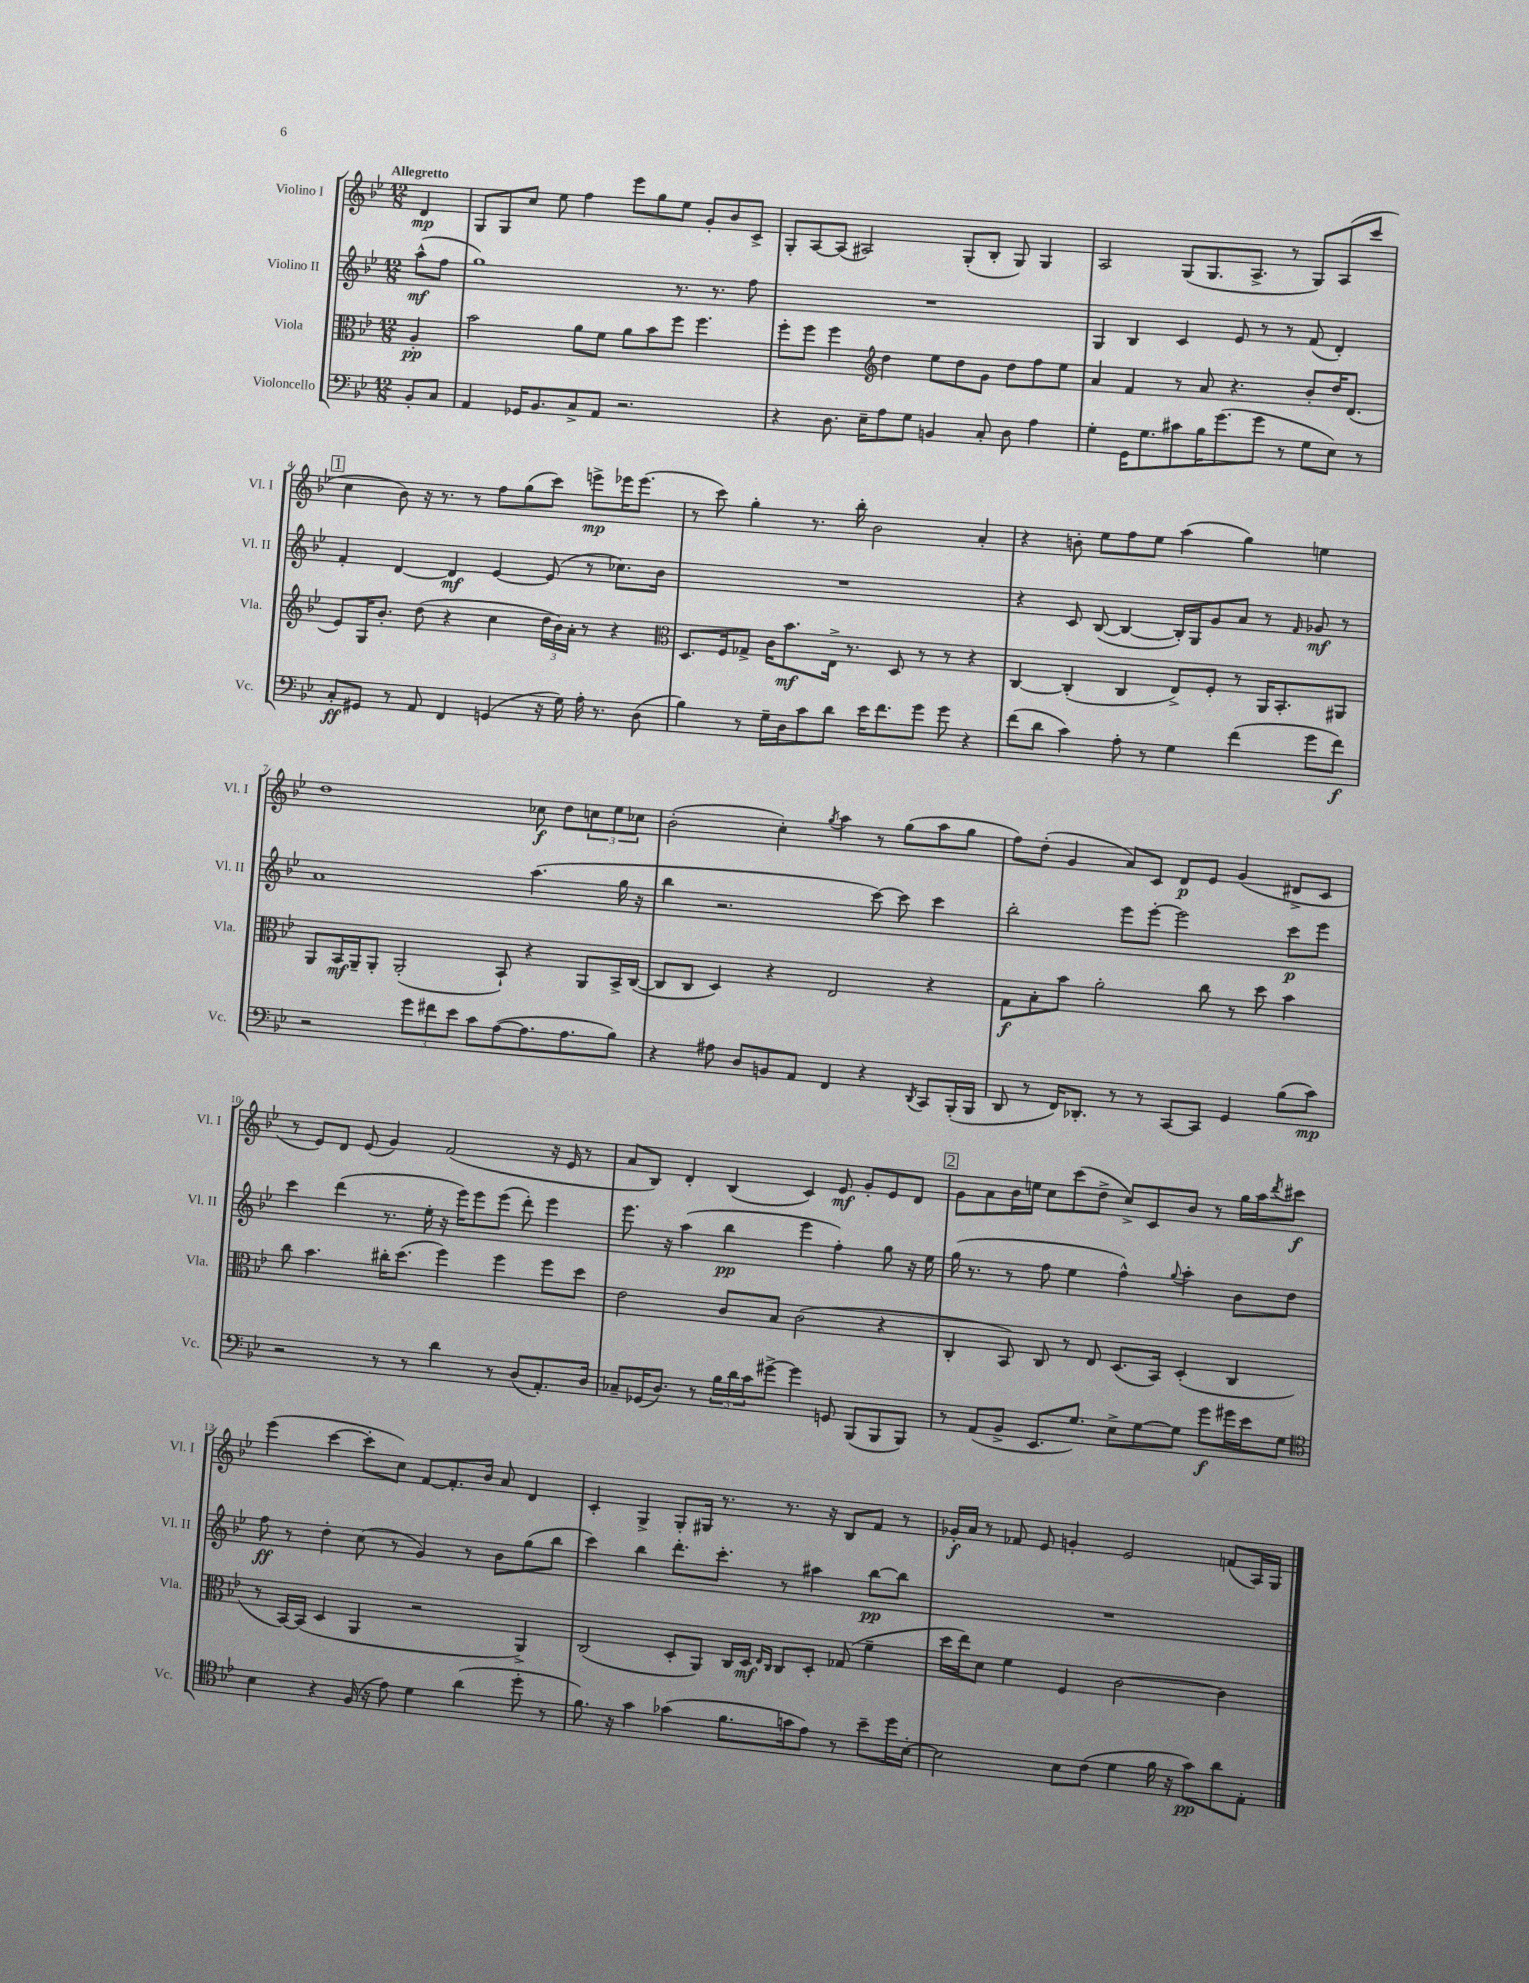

**kern	**dynam	**kern	**dynam	**kern	**dynam	**kern	**dynam
*part4	*part4	*part3	*part3	*part2	*part2	*part1	*part1
*staff4	*staff4	*staff3	*staff3	*staff2	*staff2	*staff1	*staff1
*I"Violoncello	*	*I"Viola	*	*I"Violino II	*	*I"Violino I	*
*I'Vc.	*	*I'Vla.	*	*I'Vl. II	*	*I'Vl. I	*
*clefF4	*	*clefC3	*	*clefG2	*	*clefG2	*
*k[b-e-]	*	*k[b-e-]	*	*k[b-e-]	*	*k[b-e-]	*
*M12/8	*	*M12/8	*	*M12/8	*	*M12/8	*
=	=	=	=	=	=	=	=
!	!	!	!	!	!	!LO:TX:a:B:t=Allegretto	!
8BB-'/L	.	4A'/	pp	(8aa^^\L	mf	4d/	mp
8C/J	.	.	.	8ff\J	.	.	.
=1	=1	=1	=1	=1	=1	=1	=1
4AA/	.	2b-\	.	1gg)	.	8G/L	.
.	.	.	.	.	.	8G/	.
16GG-X/KL	.	.	.	.	.	8cc/J	.
8.BB-/	.	.	.	.	.	.	.
.	.	.	.	.	.	8ee-\	.
8C^/	.	8a\L	.	.	.	4ff\	.
8AA/J	.	8f\J	.	.	.	.	.
2.r	.	8a\L	.	.	.	8eee-\L	.
.	.	8b-\	.	.	.	8gg\	.
.	.	8ff\J	.	8.r	.	8ee-\J	.
.	.	4.ff\	.	.	.	8g'/L	.
.	.	.	.	8.r	.	.	.
.	.	.	.	.	.	8b-/	.
.	.	.	.	8ff\	.	8c^/J	.
=2	=2	=2	=2	=2	=2	=2	=2
4r	.	8ff'\L	.	1.r	.	8G'/L	.
.	.	8ff\J	.	.	.	[8A/	.
8.D\	.	4ff\	.	.	.	(8A/J]	.
.	.	.	.	.	.	2A#X/)	.
16E-~\KL	.	.	.	.	.	.	.
*	*	*clefG2	*	*	*	*	*
8A\	.	4dd\	.	.	.	.	.
8G\J	.	.	.	.	.	.	.
4BBn/	.	8ee-\L	.	.	.	.	.
.	.	8dd\	.	.	.	(8G'/L	.
8C'/	.	8g\J	.	.	.	8B-'/J	.
8D\	.	8dd\L	.	.	.	8G/)	.
4A\	.	8ff\	.	.	.	4G/	.
.	.	8ee-\J	.	.	.	.	.
=3	=3	=3	=3	=3	=3	=3	=3
4G'\	.	4a/	.	4G/	.	2A/	.
16GG\KL	.	4f/	.	4B-/	.	.	.
8.G\	.	.	.	.	.	.	.
8c#X\	.	8r	.	4c/	.	(8G/L	.
16B-\K	.	8a/	.	.	.	8.G/	.
(8.g\	.	.	.	.	.	.	.
.	.	4.r	.	8e-/	.	.	.
.	.	.	.	.	.	8.A^/J	.
8g\J	.	.	.	8r	.	.	.
8r	.	.	.	8r	.	8r	.
8G\L	.	8b-'/L	.	(8f/	.	8G/L)	.
8E-\J)	.	16dd/K	.	4d'/)	.	(8A/	.
.	.	(8.d/J	.	.	.	.	.
8r	.	.	.	.	.	8ccc/J	.
!!LO:LB:g=z
!!LO:REH:place=s1:t=1
=4	=4	=4	=4	=4	=4	=4	=4
8C'/L	ff	8e-/L)	.	4f'/	.	4cc\	.
8GG#X/J	.	16G/K	.	.	.	.	.
.	.	8.b-'/J	.	.	.	.	.
8r	.	.	.	[4d/	.	8b-\)	.
8AA/	.	(8dd\	.	.	.	16r	.
.	.	.	.	.	.	8.r	.
4FF/	.	4r	.	4d/]	mf	.	.
.	.	.	.	.	.	8r	.
(4GGn/	.	4cc\	.	[4e-/	.	8ff\L	.
.	.	.	.	.	.	(8gg\	.
16r	.	24dd\LL	.	(8e-/]	.	8ccc\J)	.
.	.	24b-\)	.	.	.	.	.
16G\)	.	.	.	.	.	.	.
.	.	24a'\JJ	.	.	.	.	.
16A'\	.	8r	.	8r	.	8eeen^\L	mp
8.r	.	.	.	.	.	.	.
.	.	4r	.	8.cc-X\L)	.	16eee-X\K	.
.	.	.	.	.	.	(8.eee-\J	.
(8D\	.	.	.	.	.	.	.
.	.	.	.	16b-\Jk	.	.	.
=5	=5	=5	=5	=5	=5	=5	=5
*	*	*clefC3	*	*	*	*	*
4B-\)	.	8.D/L	.	1.r	.	8r	.
.	.	.	.	.	.	8ccc\)	.
.	.	16F/k	.	.	.	.	.
8r	.	8G-X^/J	.	.	.	4gg'\	.
16G~\LL	.	16c\KL	.	.	.	.	.
16D\J	.	8.b-\	mf	.	.	.	.
8c\	.	.	.	.	.	8.r	.
8d\J	.	16E-^\Jk	.	.	.	.	.
.	.	8.r	.	.	.	16bb-'\	.
16e-\KL	.	.	.	.	.	2b-\	.
8.f\	.	.	.	.	.	.	.
.	.	8D/	.	.	.	.	.
8g\J	.	8r	.	.	.	.	.
8g\	.	8r	.	.	.	.	.
4r	.	4r	.	.	.	4a'/	.
=6	=6	=6	=6	=6	=6	=6	=6
(8f\L	.	[4C/	.	4r	.	4r	.
8d\J	.	.	.	.	.	.	.
4c\)	.	(4C'/]	.	8c/	.	8bn'\	.
.	.	.	.	([8B-/	.	8ee-\L	.
8A'\	.	4C/	.	4B-/_	.	8ff\	.
8r	.	.	.	.	.	8ee-\J	.
4G\	.	8E-^/L)	.	16B-'/LL])	.	(4aa\	.
.	.	.	.	16G/J	.	.	.
.	.	8F'/J	.	8g/	.	.	.
(4f\	.	8r	.	8a/J	.	4gg\)	.
.	.	16AA/KL	.	8r	.	.	.
.	.	8.BB-'/	.	.	.	.	.
.	.	.	.	16qqf/	.	.	.
8g\L	.	.	.	8g-X/	mf	4een\	.
8f\J)	f	8AA#X/J	.	8r	.	.	.
!!LO:LB:g=z
=7	=7	=7	=7	=7	=7	=7	=7
2r	.	8AA/L	.	1a	.	1dd	.
.	.	16BB-/L	mf	.	.	.	.
.	.	16AA~/J	.	.	.	.	.
.	.	8AA'/J	.	.	.	.	.
.	.	(2AA'/	.	.	.	.	.
12g\L	.	.	.	.	.	.	.
12f#X\	.	.	.	.	.	.	.
12e-\J	.	.	.	.	.	.	.
8c\L	.	.	.	.	.	.	.
([8A\	.	8BB-`/)	.	.	.	.	.
8.A\]	.	4r	.	(4.aa\	.	8cc-X\	f
.	.	.	.	.	.	8dd\L	.
8.A\	.	.	.	.	.	.	.
.	.	8AA/L	.	.	.	12ccn\	.
.	.	.	.	.	.	12ee-\	.
8B-\J)	.	16BB-^/L	.	16gg\	.	.	.
.	.	.	.	.	.	12cc-X\J	.
.	.	([16C/JJ	.	16r	.	.	.
=8	=8	=8	=8	=8	=8	=8	=8
4r	.	8C/L]	.	4bb-\	.	(2b-'\	.
.	.	8C/J	.	.	.	.	.
8A#X\	.	4D/)	.	2.r	.	.	.
8D/L	.	.	.	.	.	.	.
8BBn/	.	4r	.	.	.	4cc'\)	.
8AA/J	.	.	.	.	.	.	.
.	.	.	.	.	.	8qgg/	.
4FF/	.	2E-/	.	.	.	4aa\	.
4r	.	.	.	[8ccc\)	.	8r	.
.	.	.	.	8ccc\]	.	(8gg\L	.
8qDD/	.	.	.	.	.	.	.
8CC/L	.	4r	.	4ccc\	.	8aa\	.
(16BBB-'/L	.	.	.	.	.	8gg\J	.
16BBB-/JJ	.	.	.	.	.	.	.
=9	=9	=9	=9	=9	=9	=9	=9
8DD/	.	8G\L	f	2bb-'\	.	8ff\L)	.
8r	.	8B-'\	.	.	.	(8dd'\J	.
16FF/KL)	.	8b-\J	.	.	.	4g/	.
8.DD-X'/J	.	.	.	.	.	.	.
.	.	2a'\	.	.	.	.	.
8r	.	.	.	8eee-\L	.	8a/L)	.
8r	.	.	.	[8eee-'\J	.	8c/J	.
[8CC/L	.	.	.	2eee-\]	.	8d/L	p
8CC/J]	.	8cc\	.	.	.	8e-/J	.
4GG/	.	8r	.	.	.	(4g/	.
.	.	8dd\	.	.	.	.	.
(8B-\L	.	4b-\	.	8ccc\L	p	8d#X^/L	.
8c\J)	mp	.	.	8eee-\J	.	8c/J	.
!!LO:LB:g=z
=10	=10	=10	=10	=10	=10	=10	=10
2r	.	8cc\	.	4ccc\	.	8r	.
.	.	4.b-\	.	.	.	8e-/L)	.
.	.	.	.	(4ddd\	.	8d/J	.
.	.	.	.	.	.	(8e-/	.
8r	.	16cc#X'\KL	.	8.r	.	4g/)	.
.	.	(8.dd\J	.	.	.	.	.
8r	.	.	.	.	.	.	.
.	.	.	.	16ee-'\	.	.	.
4d\	.	4ff\)	.	16r	.	(2f/	.
.	.	.	.	16eee-\KL)	.	.	.
.	.	.	.	8eee-\	.	.	.
8r	.	4ff\	.	(8eee-\J	.	.	.
(8D/L	.	.	.	8ddd'\)	.	.	.
8.AA'/)	.	8ff\L	.	4eee-\	.	16r	.
.	.	.	.	.	.	16e-/	.
.	.	8dd\J	.	.	.	8r	.
16D/Jk	.	.	.	.	.	.	.
=11	=11	=11	=11	=11	=11	=11	=11
8C-X~/L	.	2e-\	.	8.eee-\	.	8a/L	.
(16GG-X/K	.	.	.	.	.	8B-/J)	.
8.D/J)	.	.	.	16r	.	.	.
.	.	.	.	(4aa\	.	4d'/	.
8r	.	.	.	.	.	.	.
24B-\LL	.	8c/L	.	4bb-\	pp	(4B-/	.
24d\	.	.	.	.	.	.	.
24c\J	.	.	.	.	.	.	.
[8g#X^\J	.	8B-/J	.	.	.	.	.
4g#\]	.	(2c\	.	4eee-\	.	4c/)	.
8GGn/	.	.	.	4ff'\)	.	8e-/	mf
(8BBB-/L	.	.	.	.	.	8g'/L	.
8BBB-/	.	4r	.	8gg\	.	8e-/	.
8BBB-/J)	.	.	.	16r	.	8d/J	.
.	.	.	.	16ee-\	.	.	.
!!LO:REH:place=s1:t=2
=12	=12	=12	=12	=12	=12	=12	=12
8r	.	4C'/	.	(16gg\	.	8g\L	.
.	.	.	.	8.r	.	.	.
(8AA/L	.	.	.	.	.	8a\	.
8BB-^/J	.	8BB-/)	.	8r	.	16b-\L	.
.	.	.	.	.	.	16een\JJ	.
8.EE-/L	.	8C/	.	8ff\	.	8cc\L	.
.	.	8r	.	4ee-\	.	(8ccc\	.
8.G/J)	.	.	.	.	.	.	.
.	.	8E-/	.	.	.	8dd^\J	.
8E-^\L	.	(8.D/L	.	4ff^^\)	.	8cc^/L)	.
[8G\	.	.	.	.	.	8c/	.
.	.	16BB-/Jk)	.	.	.	.	.
.	.	.	.	8qqgg/	.	.	.
8G\J]	.	(4D'/	.	4aa'\	.	8b-/J	.
8g\L	f	.	.	.	.	8r	.
16g#X\L	.	4C/	.	8b-\L	.	16gg\LL	.
16e-\J	.	.	.	.	.	16aa\J	.
.	.	.	.	.	.	8qddd/	.
8G\J	.	.	.	8dd\J	.	8ccc#X\J	f
!!LO:LB:g=z
=13	=13	=13	=13	=13	=13	=13	=13
*clefC4	*	*	*	*	*	*	*
4B-\	.	8r	.	8ff\	ff	(4eee-\	.
.	.	[16BB-/LL)	.	8r	.	.	.
.	.	(16BB-/JJ]	.	.	.	.	.
4r	.	4D/	.	4dd'\	.	[4ccc\	.
(16F/	.	4AA/	.	(8cc\	.	8ccc'\L]	.
16r	.	.	.	.	.	.	.
8e-\)	.	.	.	8r	.	8cc\J)	.
4d\	.	2r	.	4g/)	.	[8f/L	.
.	.	.	.	.	.	8.f'/]	.
(4a\	.	.	.	8r	.	.	.
.	.	.	.	.	.	16b-/Jk	.
.	.	.	.	8b-\L	.	8a/	.
8dd'\	.	4AA^/)	.	(8gg\	.	4d/	.
8r	.	.	.	8bb-\J	.	.	.
=14	=14	=14	=14	=14	=14	=14	=14
8.f\)	.	(2C/	.	4ccc\)	.	4c'/	.
16r	.	.	.	.	.	.	.
4g\	.	.	.	4bb-\	.	4G^/	.
(4g-X\	.	8D'/L	.	8.ddd'\L	.	8G'/L	.
.	.	8AA/J)	.	.	.	16G#X/Jk	.
.	.	.	.	8.ccc'\J	.	8.r	.
8.f\L	.	16C/LL	.	.	.	.	.
.	.	16D/JJ	mf	.	.	.	.
.	.	16qqE-/LL	.	.	.	.	.
.	.	16qqC/JJ	.	.	.	.	.
.	.	8C/L	.	8r	.	8.r	.
16gn\k	.	.	.	.	.	.	.
8e-\J)	.	8D'/J	.	4aa#X\	.	.	.
.	.	.	.	.	.	16r	.
8r	.	(8G-X/	.	.	.	8B-/L	.
8b-~\L	.	4f~\	.	[8bb-\L	pp	8f/J	.
16dd\L	.	.	.	8bb-\J]	.	8r	.
[16B-'\JJ	.	.	.	.	.	.	.
=15	=15	=15	=15	=15	=15	=15	=15
2B-\]	.	16dd\LL	.	1.r	.	16g-X'/LL	f
.	.	16ee-\J)	.	.	.	16a/JJ	.
.	.	8d\J	.	.	.	8r	.
.	.	4f\	.	.	.	8f-X/	.
.	.	.	.	.	.	8e-/	.
8B-\L	.	4F/	.	.	.	4gn'/	.
(8c\J	.	.	.	.	.	.	.
4d\	.	[2c\	.	.	.	2e-/	.
16f\	.	.	.	.	.	.	.
16r	.	.	.	.	.	.	.
8g\L)	pp	.	.	.	.	.	.
8a\	.	4c\]	.	.	.	(8fn/L	.
8E-'\J	.	.	.	.	.	16A/L)	.
.	.	.	.	.	.	16G/JJ	.
==	==	==	==	==	==	==	==
*-	*-	*-	*-	*-	*-	*-	*-
